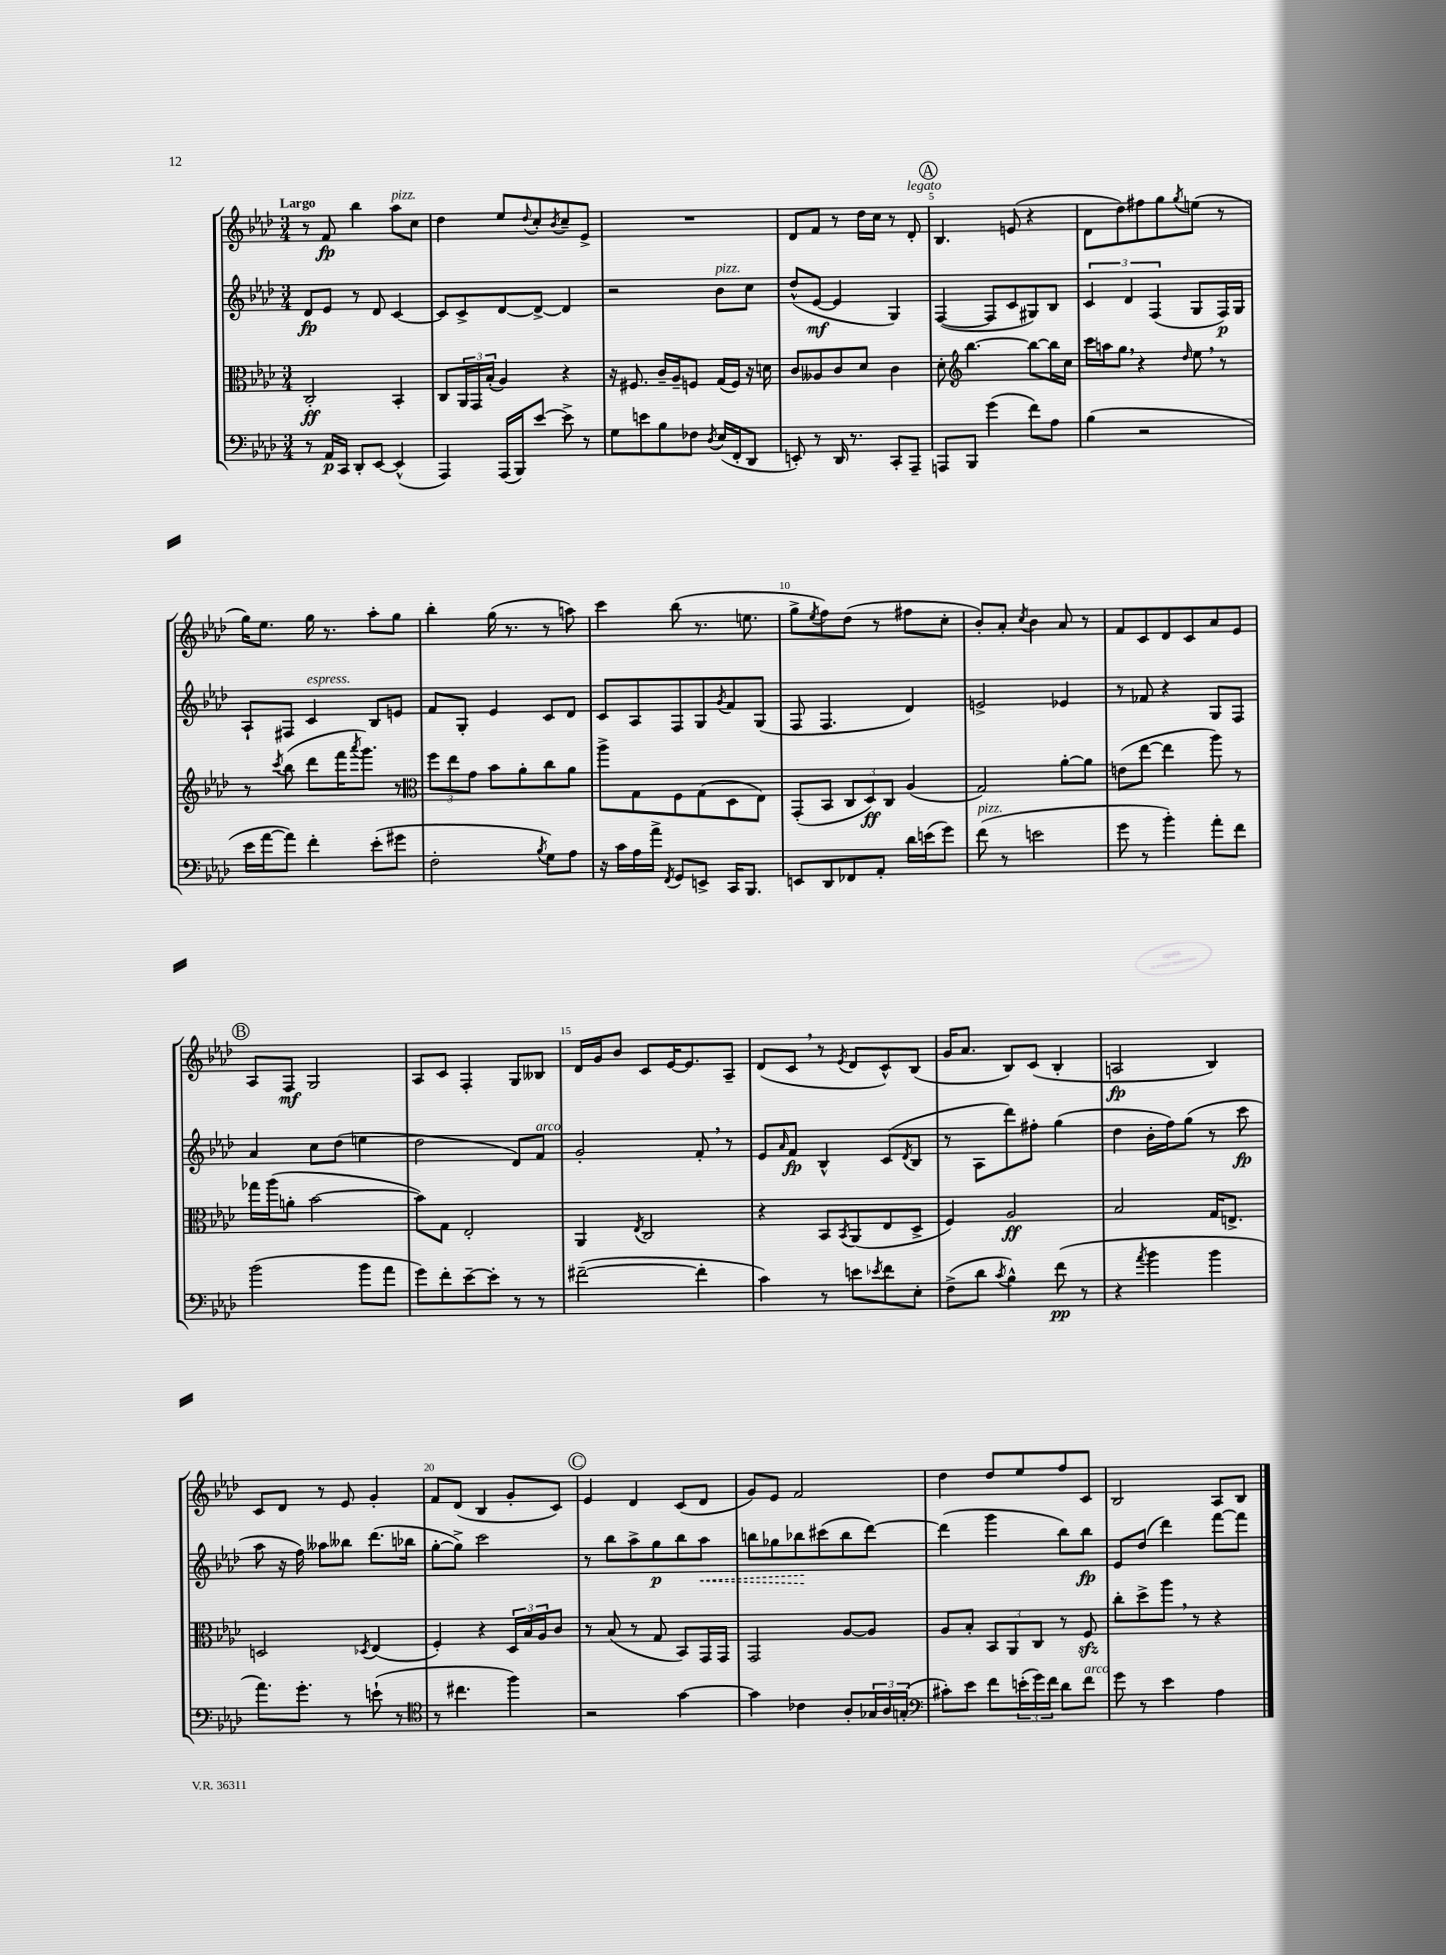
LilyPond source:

<<
\new StaffGroup <<
\new Staff = "s0" {
    \clef treble \key aes \major \numericTimeSignature \time 3/4 \tempo "Largo"
    r8 f'8\fp bes''4 aes''8^\markup { \italic "pizz." } c''8 |
    des''4 ees''8 \appoggiatura { des''8 } c''8-. \acciaccatura { bes'8 } c''8-- ees'8-> |
    R2. |
    des'8 f'8 r8 des''16 c''16 r8 des'8-.^\markup { \italic "legato" } |
    \mark \markup { \circle "A" } bes4. e'8( r4 |
    des'8 des''8) fis''8 g''8 \acciaccatura { g''8 } e''8( r8 |
    g''16) ees''8. g''16 r8. aes''8-. g''8 |
    bes''4-. g''16( r8. r8 a''8) |
    c'''4 bes''8( r8. e''8. |
    g''8-> \acciaccatura { ees''8 } f''8) des''8( r8 fis''8 c''8-. |
    bes'8-.) aes'8-. \acciaccatura { c''8 } bes'4 aes'8 r8 |
    f'8 c'8 des'8 c'8 aes'8 ees'8 |
    \mark \markup { \circle "B" } aes8 f8\mf g2 |
    aes8 c'8 f4-. g8 beses8 |
    des'16 g'16 bes'8 c'8 ees'16~ ees'8. aes8-- |
    des'8( c'8 \breathe r8 \acciaccatura { ees'8 } des'8 c'8-^) bes8( |
    g'16 aes'8. bes8) c'8( bes4-. |
    a2\fp bes4) |
    c'8 des'8 r8 ees'8 g'4-. |
    f'8 des'8( bes4 g'8-. c'8) |
    \mark \markup { \circle "C" } ees'4 des'4 c'8( des'8 |
    g'8) ees'8 f'2 |
    des''4 des''8 ees''8 f''8 c'8 |
    bes2 aes8 bes8 \bar "|." |
}
\new Staff = "s1" {
    \clef treble \key aes \major \numericTimeSignature \time 3/4
    des'8\fp ees'8 r8 des'8 c'4~ |
    c'8 c'8-> des'8~ des'8~-> des'4 |
    r2 bes'8^\markup { \italic "pizz." } c''8 |
    des''8-^( ees'8~\mf ees'4 g4) |
    \mark \markup { \circle "A" } f4~( f8 c'8 gis8) bes8 |
    \tuplet 3/2 { c'4 des'4 f4( } g8 f16\p) g16 |
    aes8-! fis8 c'4^\markup { \italic "espress." } bes8 e'8 |
    f'8 g8-. ees'4 c'8 des'8 |
    c'8 aes8 f8 g8 \acciaccatura { g'8 } f'8 g8( |
    f8 f4. des'4) |
    e'2-> ees'4 |
    r8 fes'8 r4 g8 f8 |
    \mark \markup { \circle "B" } aes'4 c''8 des''8( e''4 |
    des''2 des'8) f'8^\markup { \italic "arco" } |
    g'2-. f'8-. \breathe r8 |
    ees'8 \grace { aes'16 } f'8\fp bes4-^ c'8( \acciaccatura { des'8 } bes8 |
    r8 aes8 des'''8) fis''8-. g''4( |
    des''4 bes'16-. f''16) g''8( r8 c'''8\fp |
    aes''8 r16 f''16) aeses''8 beses''8 des'''8.( bes''16 |
    g''8~-. g''8->) c'''2 |
    \mark \markup { \circle "C" } r8 bes''8 aes''8-> g''8\p bes''8 \once \override Hairpin.style = #'dashed-line aes''8\< |
    b''8 ges''8 bes''8\! cis'''8( bes''8 des'''8~) |
    des'''4( g'''4 bes''8) bes''8\fp |
    ees'8 des''8( des'''4) f'''8~ f'''8 \bar "|." |
}
\new Staff = "s2" {
    \clef alto \key aes \major \numericTimeSignature \time 3/4
    c2-.\ff bes,4-. |
    c8 \tuplet 3/2 { aes,16 g,16 bes16-.( } aes4) r4 |
    r16 fis8. c'16-- aes16-- f8 g16( f16) r16 d'16 |
    c'8 aeses8 c'8 des'8 c'4 |
    \mark \markup { \circle "A" } des'8-. \clef treble bes''4.~ bes''8~ bes''16 c''16 |
    c'''16 a''16 g''8 \breathe r4 \grace { des''16 } ees''8 \breathe r8 |
    r8 \acciaccatura { c'''8 } bes''8( des'''8 f'''16 \acciaccatura { aes'''8 } g'''8.) r8 |
    \clef alto \tuplet 3/2 { f''8 ees''8 g'8 } bes'8 aes'8-. c''8 aes'8 |
    aes''8-> g8 f8 g8( des8 ees8) |
    g,8-.( bes,8 \tuplet 3/2 { c8 des8\ff) c8 } aes4( |
    g2) aes'8~-. aes'8 |
    e'8( ees''8~ ees''4 aes''8) r8 |
    \mark \markup { \circle "B" } ges''16 aes''16( a'8-. bes'2~ |
    bes'8) g8 ees2-. |
    aes,4 \acciaccatura { ees8 } c2 |
    r4 bes,8 \acciaccatura { bes,8 } aes,8( ees8 des8-> |
    f4) aes2\ff |
    bes2 g16 e8.-> |
    d2 \acciaccatura { des8 } ees4( |
    f4-.) r4 \tuplet 3/2 { des16 bes16 aes16 } c'8 |
    \mark \markup { \circle "C" } r8 bes8( r8 g8 bes,8) g,16 g,16 |
    g,2 aes8~ aes8 |
    aes8 bes8-. \tuplet 3/2 { bes,8 aes,8 c8 } r8 f8\sfz |
    c''8-. des''8-> aes''8 \breathe r8 r4 \bar "|." |
}
\new Staff = "s3" {
    \clef bass \key aes \major \numericTimeSignature \time 3/4
    r8 aes,16\p c,16 des,8-. ees,8~ ees,4-^( |
    aes,,4) aes,,16( bes,,16) ees'8~ ees'8-> r8 |
    g8 e'8 bes8 fes8 \acciaccatura { des8 } ees16( f,16-. des,8 |
    e,8-.) r8 des,16 r8. c,8-. aes,,8-- |
    \mark \markup { \circle "A" } a,,8 bes,,8 g'4( f'8) aes8 |
    bes4( r2 |
    ees'16 aes'16~ aes'8) f'4-. ees'8-.( gis'8 |
    f2-. \acciaccatura { bes8 } g8) aes8 |
    r16 c'16 aes16 aes'16-> \acciaccatura { f,8 } g,8 e,8-> c,16 bes,,8. |
    e,8 des,8 fes,8 aes,8-. des'16 e'16( g'8) |
    f'8^\markup { \italic "pizz." }( r8 e'2 |
    g'8 r8 bes'4-.) aes'8-. f'8 |
    \mark \markup { \circle "B" } bes'2( bes'8 aes'8 |
    g'8) f'8-. ees'8~-- ees'8-. r8 r8 |
    fis'2~--( fis'4-. |
    c'4) r8 e'8 \acciaccatura { ees'8 } f'8 ees8-. |
    f8->( des'8 \acciaccatura { c'8 } bes4-^) f'8\pp( r8 |
    r4 \acciaccatura { aes'8 } bes'4 bes'4 |
    aes'8.) g'8.-. r8 e'8-!( r8 |
    \clef tenor r8 cis''4. f''4) |
    \mark \markup { \circle "C" } r2 g'4~ |
    g'4 ces'4 aes8-. \tuplet 3/2 { ges16 aes16 g16-.( } |
    \clef bass cis'8-.) ees'8 f'8 \tuplet 3/2 { e'16-.( g'16) f'16 } des'8 f'8^\markup { \italic "arco" } |
    g'8 r8 ees'4 aes4 \bar "|." |
}
>>
>>
\layout { \context { \Score \override BarNumber.break-visibility = ##(#f #t #t) barNumberVisibility = #(every-nth-bar-number-visible 5) } }
